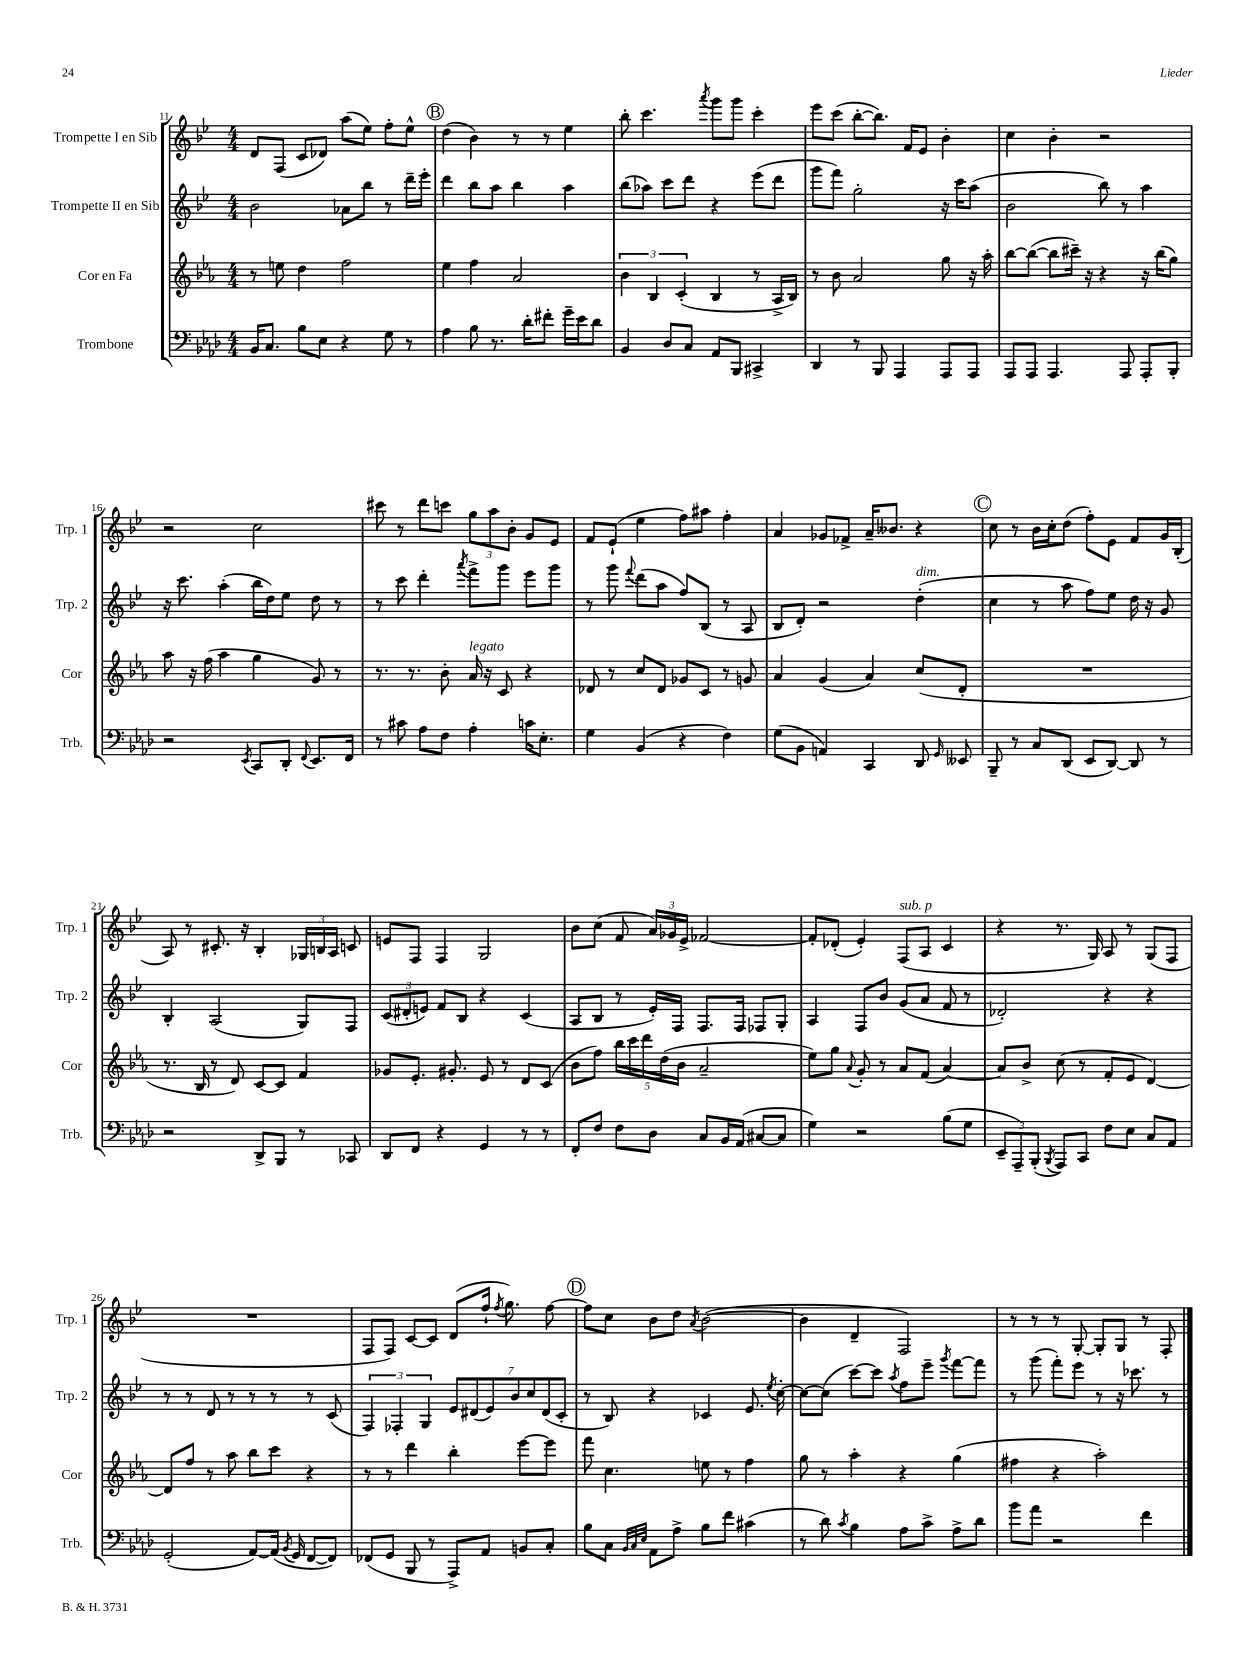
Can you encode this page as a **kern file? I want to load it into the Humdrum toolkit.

**kern	**kern	**kern	**kern
*part4	*part3	*part2	*part1
*staff4	*staff3	*staff2	*staff1
*I"Trombone	*I"Cor en Fa	*I"Trompette II en Sib	*I"Trompette I en Sib
*I'Trb.	*I'Cor	*I'Trp. 2	*I'Trp. 1
*clefF4	*clefG2	*clefG2	*clefG2
*k[b-e-a-d-]	*k[b-e-a-]	*k[b-e-]	*k[b-e-]
*M4/4	*M4/4	*M4/4	*M4/4
=11	=11	=11	=11
16BB-/KL	8r	2b-\	8d/L
8.C/J	.	.	.
.	8een\	.	(8F/J
8B-\L	4dd\	.	8c/L
8E-\J	.	.	8d-X/J)
4r	2ff\	8a-X\L	(8aa\L
.	.	8bb-\J	8ee-\J)
8G\	.	8r	8ff'\L
8r	.	16ddd~\LL	8ee-^^\J
.	.	16eee-'\JJ	.
!!LO:REH:place=s1:t=B
=12	=12	=12	=12
4A-\	4ee-\	4ddd\	(4dd\
8B-\	4ff\	8bb-\L	4b-\)
8.r	.	8aa\J	.
.	2a-/	4bb-\	8r
16d-'\KL	.	.	.
8f#X'\J	.	.	8r
16g~\LL	.	4aa\	4ee-\
16e-\J	.	.	.
8d-\J	.	.	.
=13	=13	=13	=13
4BB-/	6b-\	(8bb-\L	8bb-'\
.	.	8aa-X\J)	4.ccc\
.	6B-/	.	.
8D-/L	.	8ccc\L	.
.	(6c'/	.	.
8C/J	.	8ddd\J	.
.	.	.	8qaaa/
8AA-/L	4B-/	4r	8ggg\L
8BBB-/J	.	.	8ggg\J
4CC#X^/	8r	(8eee-\L	4ccc'\
.	16A-^/LL	8ddd\J	.
.	16B-/JJ)	.	.
=14	=14	=14	=14
4DD-/	8r	8ggg\L	8eee-\L
.	8b-\	8fff\J)	(8ccc\J
8r	2a-/	2gg'\	[8bb-'\L
8BBB-/	.	.	8.bb-\J])
4AAA-/	.	.	.
.	.	.	16f/KL
.	.	.	8e-/J
8AAA-/L	8gg\	16r	4b-'\
.	.	16ccc\KL	.
8AAA-/J	16r	(8aa\J	.
.	16aa-'\	.	.
=15	=15	=15	=15
8AAA-/L	[8bb-\L	2b-\	4cc\
8AAA-/J	(8bb-\J_	.	.
4.AAA-/	8bb-\L]	.	4b-'\
.	16ccc#X~\Jk)	.	.
.	16r	.	.
.	4r	8bb-\)	2r
8AAA-/	.	8r	.
8AAA-'/L	16r	4aa\	.
.	(16bb-\KL	.	.
8BBB-'/J	8gg\J)	.	.
!!LO:LB:g=z
=16	=16	=16	=16
2r	8aa-\	16r	2r
.	.	8.ccc\	.
.	16r	.	.
.	(16ff\	.	.
.	4aa-\	(4aa'\	.
8qEE-/	.	.	.
8CC/L	4gg\	16bb-\LL	2cc\
.	.	16dd\J)	.
8DD-'/J	.	8ee-\J	.
8qqFF/	.	.	.
8.EE-/L	8g/)	8dd\	.
.	8r	8r	.
16FF/Jk	.	.	.
=17	=17	=17	=17
8r	8.r	8r	8ccc#X\
8c#X\	.	8ccc\	8r
.	8.r	.	.
8A-\L	.	4ddd'\	8ddd\L
8F\J	8b-'\	.	8cccn\J
.	.	8qaaa/	.
!	!LO:TX:a:i:t=legato	!	!
4A-'\	16a-/	8fff^\L	12gg\L
.	16r	.	.
.	.	.	12aa\
.	8c/	8ggg\J	.
.	.	.	12b-'\J
16cn\KL	4r	8eee-\L	8g/L
8.E-'\J	.	.	.
.	.	8ggg\J	8e-/J
=18	=18	=18	=18
4G\	8d-X/	8r	8f/L
.	8r	8ggg\	(8e-`/J
.	.	8qqfff/	.
(4BB-/	8cc/L	(8ddd\L	4ee-\
.	8d-/J	8aa\J	.
4r	8g-X/L	8ff/L)	8ff\L)
.	8c/J	(8B-/J	8aa#X\J
4F\)	8r	8r	4ff'\
.	8gn/	8A/	.
=19	=19	=19	=19
(8G\L	4a-/	8B-/L	4a/
8BB-\J	.	8d'/J)	.
4AAn/)	(4g/	2r	8g-X/L
.	.	.	8f-X^/J
4CC/	4a-/)	.	16a~/KL
.	.	.	8.b--X/J
!	!	!LO:TX:a:i:t=dim.	!
8DD-/	(8cc/L	(4dd'\	4r
16qqGG/	.	.	.
8EE--X/	8d'/J	.	.
!!LO:REH:place=s1:t=C
=20	=20	=20	=20
8BBB-~/	1r	4cc\	8cc\
8r	.	.	8r
8C/L	.	8r	16b-\LL
.	.	.	16cc'\J
(8DD-/J	.	8aa\	(8dd\J
8EE-/L	.	8ff\L)	8ff'\L)
[8DD-/J)	.	8ee-\J	8e-\J
8DD-/]	.	16dd\	8f/L
.	.	16r	.
8r	.	8g/	16g/L
.	.	.	(16B-'/JJ
!!LO:LB:g=z
=21	=21	=21	=21
2r	8.r	4B-'/	8A/)
.	.	.	8r
.	16B-/	.	.
.	8r	(2A/	8.c#X'/
.	8d/)	.	.
.	.	.	16r
8DD-^/L	[8c/L	.	4B-'/
8BBB-/J	8c/J]	.	.
8r	4f/	8G/L)	24G-X/LL
.	.	.	24Bn/
.	.	.	24A/JJ
8CC-X/	.	8F/J	8cn/
=22	=22	=22	=22
8DD-/L	8g-X/L	(12c/L	8en/L
.	.	12d#X'/	.
8FF/J	8.e-'/J	.	8F/J
.	.	12en/J)	.
4r	.	8f/L	4F/
.	8.g#X'/	.	.
.	.	8B-/J	.
4GG/	8e-/	4r	2G/
.	8r	.	.
8r	8d/L	(4c/	.
8r	(8c/J	.	.
=23	=23	=23	=23
8FF'/L	8b-\L	8A/L	8b-\L
8F/J	8ff\J)	8B-/J	(8cc\J
8F\L	20bb-\LL	8r	8f/
.	20ccc\	.	.
.	20ddd\	.	.
8D-\J	.	16e-'/LL)	24a/LL)
.	(20dd\	.	.
.	.	.	24g-X/
.	.	16F/JJ	.
.	20b-\JJ	.	.
.	.	.	24e-^/JJ
8C/L	2a-~/	8.F/L	[2f-X/
16BB-/L	.	.	.
(16AA-/JJ	.	16F/Jk	.
[8C#X/L	.	8F-X/L	.
8C#/J]	.	8G'/J	.
=24	=24	=24	=24
4G\)	8ee-\L)	4A/	8f-'/L]
.	8gg\J	.	(8d-X'/J
.	8qqa-/	.	.
2r	8g'/	8F/L	4e-'/)
.	8r	8b-/J	.
!	!	!	!LO:TX:a:i:t=sub. p
.	8a-/L	(8g/L	(8F/L
.	(8f/J	8a/J	8A/J
(8B-\L	[4a-/)	8f/	4c/
8G\J	.	8r	.
=25	=25	=25	=25
12EE-~/L	8a-/L]	2d-X'/)	4r
12AAA-~/)	.	.	.
.	8b-^/J	.	.
(12BBB-'/J	.	.	.
8qBBB-/	.	.	.
8AAA-/L)	(8cc\	.	8.r
8CC/J	8r	.	.
.	.	.	16G/)
8F\L	8f'/L	4r	8A/
8E-\J	8e-/J	.	8r
8C/L	[4d/)	4r	(8G/L
8AA-/J	.	.	8F/J
!!LO:LB:g=z
=26	=26	=26	=26
(2GG'/	8d/L]	8r	1r
.	8ff/J	8r	.
.	8r	8d/	.
.	8aa-\	8r	.
[8AA-/L)	8bb-\L	8r	.
(16AA-/Jk]	8ccc\J	8r	.
8qBB-/	.	.	.
16GG/	.	.	.
[8FF/L	4r	8r	.
8FF/J])	.	(8c/	.
=27	=27	=27	=27
(8FF-X/L	8r	6F/)	8F/L
8GG/J	8r	.	8F/J)
.	.	6F-X'/	.
8BBB-/	4ddd\	.	[8c/L
.	.	6G/	.
8r	.	.	8c/J]
8AAA-^/L)	4bb-'\	14e-/L	(8d/L
.	.	(14d#X/	.
8AA-/J	.	.	16ff`/Jk
.	.	14e-/)	.
.	.	.	8qff/
.	.	.	8.gg\)
.	.	14b-/	.
8BBn/L	[8eee-\L	.	.
.	.	14cc/	.
.	.	(14d#/	.
8C'/J	8eee-\J]	.	[8ff\
.	.	14c'/J	.
!!LO:REH:place=s1:t=D
=28	=28	=28	=28
8B-\L	8fff\	8r	8ff\L]
8C\J	4.cc\	8B-/)	8cc\J
32qqBB-/LLL	.	.	.
32qqC/	.	.	.
32qqE-/JJJ	.	.	.
8AA-\L	.	4r	8b-\L
8A-^\J	.	.	8dd\J
.	.	.	8qa/
8B-\L	8een\	4c-X/	([2b-\
8f\J	8r	.	.
(4c#X\	4ff\	8.e-/	.
.	.	8qee-/	.
.	.	[16cc'\	.
=29	=29	=29	=29
8r	8gg\	8cc\L_	4b-\]
8d-\)	8r	(8cc\J]	.
8qc/	.	.	.
4B-\	4aa-'\	[8ccc\L)	4d~/
.	.	8ccc\J]	.
.	.	8qaa/	.
8A-\L	4r	8ff\L	2F/)
8c^\J	.	8eee-~\J	.
.	.	8qggg/	.
8A-^\L	(4gg\	[8fff\L	.
8d-\J	.	8fff\J]	.
=30	=30	=30	=30
8b-\L	4ff#X\	8r	8r
8a-\J	.	(8ggg\	8r
2r	4r	8fff'\L)	8r
.	.	8eee-\J	[8G'/
.	2aa-'\)	8r	8G'/L]
.	.	16r	8G/J
.	.	8.ccc-X\	.
4f\	.	.	8r
.	.	8r	8F'/
==	==	==	==
*-	*-	*-	*-
